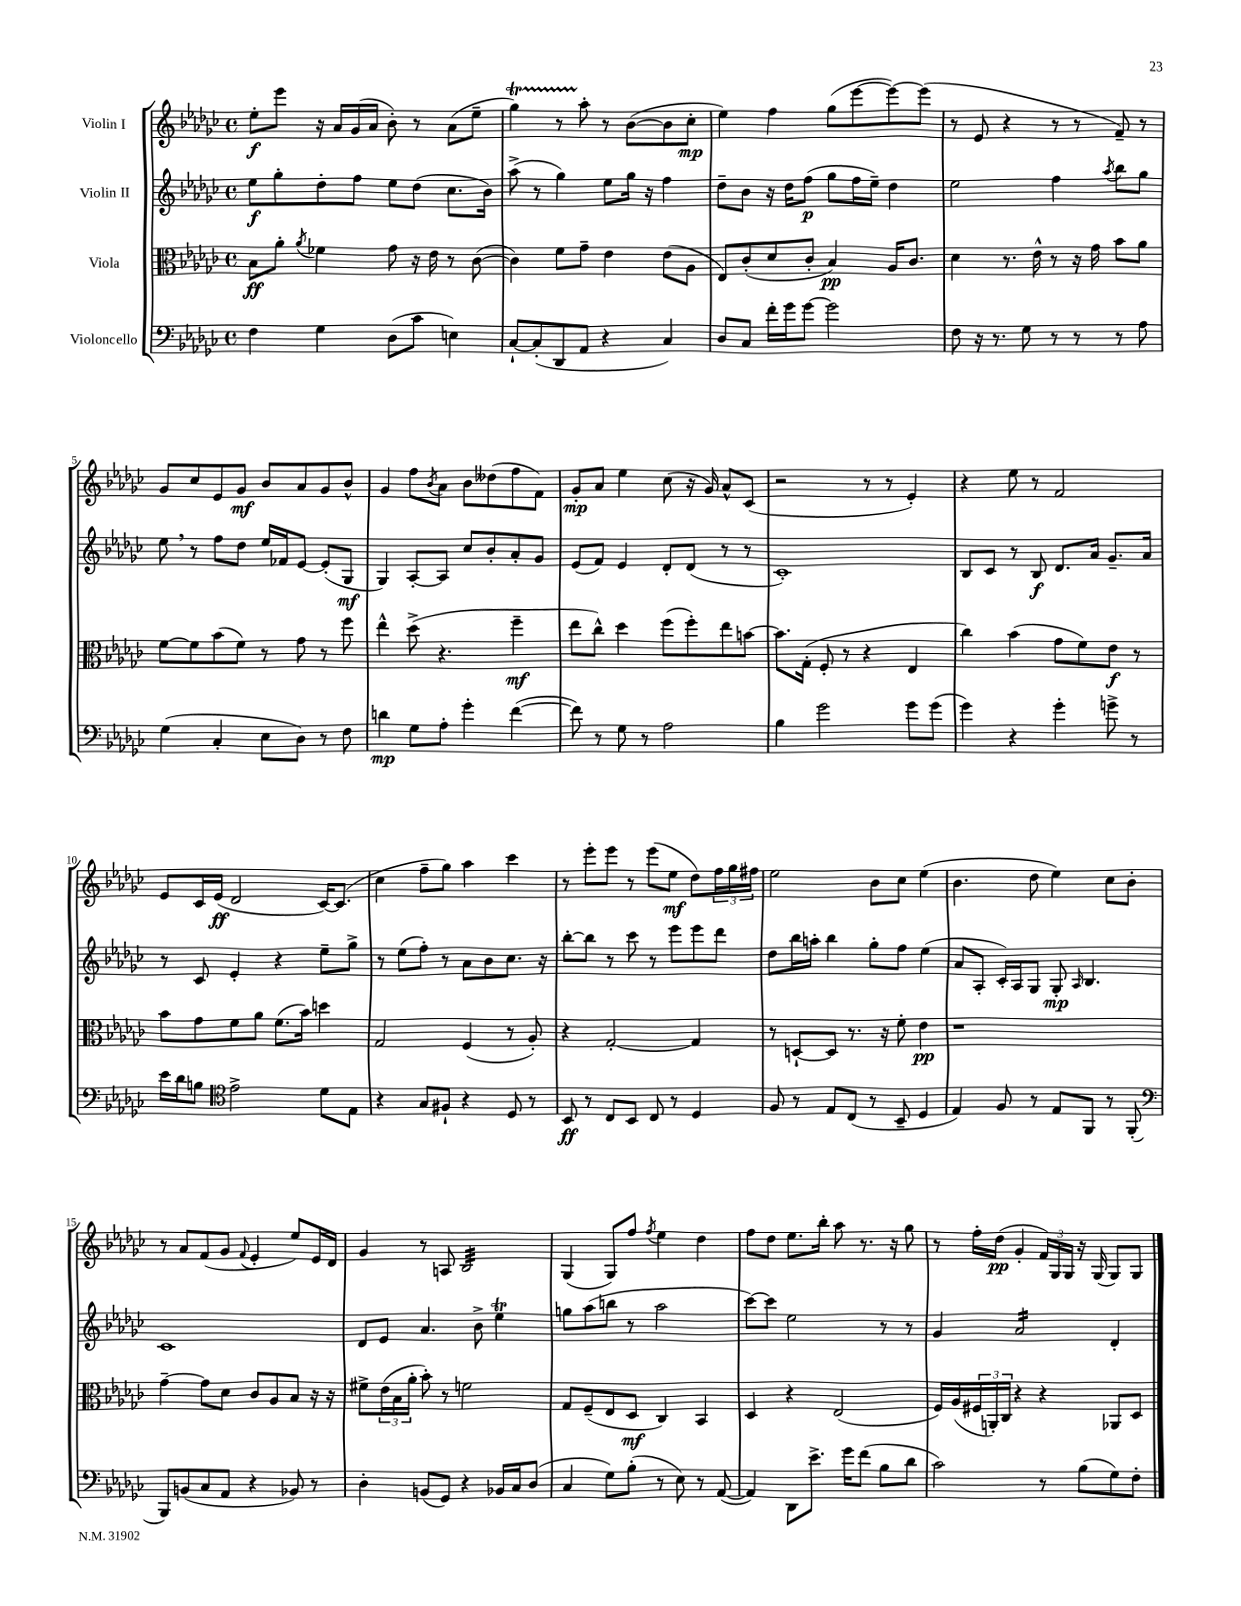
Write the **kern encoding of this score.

**kern	**dynam	**kern	**dynam	**kern	**dynam	**kern	**dynam
*part4	*part4	*part3	*part3	*part2	*part2	*part1	*part1
*staff4	*staff4	*staff3	*staff3	*staff2	*staff2	*staff1	*staff1
*I"Violoncello	*	*I"Viola	*	*I"Violin II	*	*I"Violin I	*
*clefF4	*	*clefC3	*	*clefG2	*	*clefG2	*
*k[b-e-a-d-g-c-]	*	*k[b-e-a-d-g-c-]	*	*k[b-e-a-d-g-c-]	*	*k[b-e-a-d-g-c-]	*
*M4/4	*	*M4/4	*	*M4/4	*	*M4/4	*
*met(c)	*	*met(c)	*	*met(c)	*	*met(c)	*
=1	=1	=1	=1	=1	=1	=1	=1
4F\	.	8B-\L	ff	8ee-\L	f	8ee-'\L	f
.	.	8a-'\J	.	8gg-'\	.	8eee-\J	.
.	.	8qa-/	.	.	.	.	.
4G-\	.	4f-X\	.	8dd-'\	.	16r	.
.	.	.	.	.	.	16a-/LL	.
.	.	.	.	8ff\J	.	(16g-/	.
.	.	.	.	.	.	16a-/JJ	.
(8D-\L	.	8g-\	.	8ee-\L	.	8b-'\)	.
8c-\J	.	16r	.	(8dd-\J	.	8r	.
.	.	16e-\	.	.	.	.	.
4En\)	.	8r	.	8.cc-\L	.	(8a-\L	.
.	.	([8c-\	.	.	.	8ee-~\J	.
.	.	.	.	16b-\Jk)	.	.	.
=2	=2	=2	=2	=2	=2	=2	=2
[8C-`/L	.	4c-\])	.	(8aa-^\	.	4gg-T\)	.
(8C-'/]	.	.	.	8r	.	.	.
8DD-/	.	8f\L	.	4gg-\)	.	8r	.
8AA-/J	.	8g-~\J	.	.	.	8aa-'\	.
4r	.	4e-\	.	8ee-\L	.	8r	.
.	.	.	.	16gg-\Jk	.	([8b-\L	.
.	.	.	.	16r	.	.	.
4C-/)	.	(8e-\L	.	4ff\	.	8b-\]	.
.	.	8A-\J	.	.	.	8cc-'\J	mp
=3	=3	=3	=3	=3	=3	=3	=3
8D-/L	.	8E-/L)	.	8dd-~\L	.	4ee-\)	.
8C-/J	.	(8c-'/	.	8b-\J	.	.	.
16f'\LL	.	8d-/	.	16r	.	4ff\	.
16g-\J	.	.	.	16dd-\KL	.	.	.
[8g-\J	.	8c-'/J	.	(8ff\J	p	.	.
2g-\]	.	4B-/)	pp	8gg-\L	.	(8gg-\L	.
.	.	.	.	16ff\L	.	[8eee-\	.
.	.	.	.	16ee-~\JJ)	.	.	.
.	.	16A-/KL	.	4dd-\	.	8eee-\_)	.
.	.	8.c-/J	.	.	.	.	.
.	.	.	.	.	.	(8eee-\J]	.
=4	=4	=4	=4	=4	=4	=4	=4
8F\	.	4d-\	.	2ee-\	.	8r	.
16r	.	.	.	.	.	8e-/	.
8.r	.	.	.	.	.	.	.
.	.	8.r	.	.	.	4r	.
8G-\	.	.	.	.	.	.	.
.	.	16e-^^\	.	.	.	.	.
8r	.	8r	.	4ff\	.	8r	.
8r	.	16r	.	.	.	8r	.
.	.	16g-\	.	.	.	.	.
.	.	.	.	8qaa-/	.	.	.
8r	.	8b-\L	.	8bb-\L	.	8f~/)	.
8A-\	.	8a-\J	.	8gg-\J	.	8r	.
!!LO:LB:g=z
=5	=5	=5	=5	=5	=5	=5	=5
(4G-\	.	[8f\L	.	8ee-,\	.	8g-/L	.
.	.	8f\]	.	8r	.	8cc-/	.
4C-'/	.	(8b-\	.	8ff\L	.	8e-/	.
.	.	8f\J)	.	8dd-\J	.	8g-/J	mf
8E-\L	.	8r	.	16ee-/LL	.	8b-/L	.
.	.	.	.	16f-X/J	.	.	.
8D-\J)	.	8g-\	.	[8e-/J	.	8a-/	.
8r	.	8r	.	(8e-'/L]	.	8g-/	.
8F\	.	8ff\	.	8G-/J	mf	8b-^^/J	.
=6	=6	=6	=6	=6	=6	=6	=6
4dn\	mp	4ee-^^\	.	4G-/)	.	4g-/	.
8G-\L	.	(8dd-^\	.	[8A-'/L	.	8ff\L	.
.	.	.	.	.	.	8qb-/	.
8A-'\J	.	4.r	.	8A-/J]	.	8a-\J	.
4g-'\	.	.	.	8cc-/L	.	8b-\L	.
.	.	.	.	8b-'/	.	(8dd--X\	.
([4f\	.	4ff~\	mf	8a-'/	.	8ff\	.
.	.	.	.	8g-/J	.	8f\J)	.
=7	=7	=7	=7	=7	=7	=7	=7
8f\])	.	8ee-\L	.	(8e-/L	.	8g-'/L	mp
8r	.	8cc-^^\J)	.	8f/J)	.	8a-/J	.
8G-\	.	4dd-\	.	4e-/	.	4ee-\	.
8r	.	.	.	.	.	.	.
2A-\	.	(8ff\L	.	8d-'/L	.	(8cc-\	.
.	.	8ff'\)	.	(8d-/J	.	16r	.
.	.	.	.	.	.	16g-/)	.
.	.	8ee-\	.	8r	.	8a-^^/L	.
.	.	[8bn\J	.	8r	.	(8c-/J	.
=8	=8	=8	=8	=8	=8	=8	=8
4B-\	.	8.b\L]	.	1c-')	.	2r	.
.	.	(16G-'\Jk	.	.	.	.	.
2g-\	.	8F'/	.	.	.	.	.
.	.	8r	.	.	.	.	.
.	.	4r	.	.	.	8r	.
.	.	.	.	.	.	8r	.
8g-\L	.	4E-/	.	.	.	4e-'/)	.
(8g-\J	.	.	.	.	.	.	.
=9	=9	=9	=9	=9	=9	=9	=9
4g-\)	.	4cc-\)	.	8B-/L	.	4r	.
.	.	.	.	8c-/J	.	.	.
4r	.	(4b-\	.	8r	.	8ee-\	.
.	.	.	.	8B-/	f	8r	.
4g-'\	.	8g-\L	.	8.d-/L	.	2f/	.
.	.	8f\)	.	.	.	.	.
.	.	.	.	16a-/Jk	.	.	.
8gn^\	.	8e-\J	f	8.g-~/L	.	.	.
8r	.	8r	.	.	.	.	.
.	.	.	.	16a-/Jk	.	.	.
!!LO:LB:g=z
=10	=10	=10	=10	=10	=10	=10	=10
16e-\LL	.	8b-\L	.	8r	.	8e-/L	.
16d-\J	.	.	.	.	.	.	.
8Bn\J	.	8g-\	.	8c-/	.	16c-/L	.
.	.	.	.	.	.	(16e-/JJ	ff
*clefC4	*	*	*	*	*	*	*
2e-^\	.	8f\	.	4e-'/	.	2d-/	.
.	.	8a-\J	.	.	.	.	.
.	.	(8.f\L	.	4r	.	.	.
.	.	16b-\Jk)	.	.	.	.	.
8d-\L	.	4ddn\	.	8ee-~\L	.	[16c-/KL)	.
.	.	.	.	.	.	(8.c-/J]	.
8E-\J	.	.	.	8gg-^\J	.	.	.
=11	=11	=11	=11	=11	=11	=11	=11
4r	.	2G-/	.	8r	.	4cc-\	.
.	.	.	.	(8ee-\L	.	.	.
8G-/L	.	.	.	8ff'\J)	.	8ff~\L	.
8F#X`/J	.	.	.	8r	.	8gg-\J)	.
4r	.	(4F/	.	8a-\L	.	4aa-\	.
.	.	.	.	8b-\	.	.	.
8D-/	.	8r	.	8.cc-\J	.	4ccc-\	.
8r	.	8A-'/)	.	.	.	.	.
.	.	.	.	16r	.	.	.
=12	=12	=12	=12	=12	=12	=12	=12
8BB-/	ff	4r	.	[8bb-'\L	.	8r	.
8r	.	.	.	8bb-\J]	.	8eee-'\L	.
8C-/L	.	[2G-'/	.	8r	.	8eee-\J	.
8BB-/J	.	.	.	8ccc-\	.	8r	.
8C-/	.	.	.	8r	.	(8eee-\L	.
8r	.	.	.	8eee-\L	.	8ee-\J	mf
4D-/	.	4G-/]	.	8eee-\	.	8dd-\L)	.
.	.	.	.	8ddd-\J	.	24ff\L	.
.	.	.	.	.	.	24gg-\	.
.	.	.	.	.	.	24ff#X\JJ	.
=13	=13	=13	=13	=13	=13	=13	=13
8F/	.	8r	.	8dd-\L	.	2ee-\	.
8r	.	[8Dn`/L	.	16bb-\L	.	.	.
.	.	.	.	16aan'\JJ	.	.	.
8E-/L	.	8D/J]	.	4bb-\	.	.	.
(8C-/J	.	8.r	.	.	.	.	.
8r	.	.	.	8gg-'\L	.	8b-\L	.
.	.	16r	.	.	.	.	.
8BB-~/	.	8f'\	.	8ff\J	.	8cc-\J	.
4D-/	.	4e-\	pp	(4ee-\	.	(4ee-\	.
=14	=14	=14	=14	=14	=14	=14	=14
4E-/)	.	1r	.	8a-/L	.	4.b-\	.
.	.	.	.	8A-'/J	.	.	.
8F/	.	.	.	16c-'/LL)	.	.	.
.	.	.	.	16A-/J	.	.	.
8r	.	.	.	8G-/J	.	8dd-\	.
8E-/L	.	.	.	8G-'/	mp	4ee-\)	.
.	.	.	.	16qqA-/	.	.	.
8FF/J	.	.	.	4.B-/	.	.	.
8r	.	.	.	.	.	8cc-\L	.
(8FF'/	.	.	.	.	.	8b-'\J	.
!!LO:LB:g=z
=15	=15	=15	=15	=15	=15	=15	=15
*clefF4	*	*	*	*	*	*	*
8BBB-/L)	.	[4g-~\	.	1c-	.	8r	.
(8BBn/	.	.	.	.	.	8a-/L	.
8C-/	.	8g-\L]	.	.	.	(8f/	.
8AA-/J	.	8d-\J	.	.	.	8g-/J	.
.	.	.	.	.	.	8qqf/	.
4r	.	8c-/L	.	.	.	4e-'/	.
.	.	8A-/	.	.	.	.	.
8BB-X/)	.	8B-/J	.	.	.	8ee-/L)	.
8r	.	16r	.	.	.	16e-/L	.
.	.	16r	.	.	.	16d-/JJ	.
=16	=16	=16	=16	=16	=16	=16	=16
4D-'\	.	8f#X^\L	.	8d-/L	.	4g-/	.
.	.	(24e-\L	.	8e-/J	.	.	.
.	.	24B-\	.	.	.	.	.
.	.	24a-'\JJ	.	.	.	.	.
(8BBn/L	.	8b-'\)	.	4.a-/	.	8r	.
8GG-/J)	.	8r	.	.	.	8An/	.
*	*	*	*	*	*	*tremolo	*
4r	.	2fn\	.	.	.	32B-/LLL	.
.	.	.	.	.	.	32B-/	.
.	.	.	.	.	.	32B-/	.
.	.	.	.	.	.	32B-/	.
.	.	.	.	8b-^\	.	32B-/	.
.	.	.	.	.	.	32B-/	.
.	.	.	.	.	.	32B-/	.
.	.	.	.	.	.	32B-/	.
16BB-X/LL	.	.	.	4ee-T\	.	32B-/	.
.	.	.	.	.	.	32B-/	.
16C-/J	.	.	.	.	.	32B-/	.
.	.	.	.	.	.	32B-/	.
(8D-/J	.	.	.	.	.	32B-/	.
.	.	.	.	.	.	32B-/	.
.	.	.	.	.	.	32B-/	.
.	.	.	.	.	.	32B-/JJJ	.
*	*	*	*	*	*	*Xtremolo	*
=17	=17	=17	=17	=17	=17	=17	=17
4C-/	.	8G-/L	.	8ggn\L	.	(4G-/	.
.	.	(8F~/	.	(8aa-\	.	.	.
8G-\L)	.	8E-/	.	8bbn\J	.	8G-/L)	.
(8B-'\J	.	8D-/J	mf	8r	.	8ff/J	.
.	.	.	.	.	.	8qff/	.
8r	.	4C-/)	.	2aa-\	.	4ee-\	.
8E-\)	.	.	.	.	.	.	.
8r	.	4BB-/	.	.	.	4dd-\	.
([8AA-/	.	.	.	.	.	.	.
=18	=18	=18	=18	=18	=18	=18	=18
4AA-/])	.	4D-/	.	[8ccc-\L)	.	8ff\L	.
.	.	.	.	8ccc-\J]	.	8dd-\J	.
8DD-\L	.	4r	.	2ee-\	.	8.ee-\L	.
8.e-^\J	.	.	.	.	.	.	.
.	.	.	.	.	.	16bb-'\Jk	.
.	.	(2E-/	.	.	.	8aa-\	.
16g-\KL	.	.	.	.	.	.	.
(8f\J	.	.	.	.	.	8.r	.
8B-\L	.	.	.	8r	.	.	.
.	.	.	.	.	.	16r	.
8d-\J	.	.	.	8r	.	8gg-\	.
=19	=19	=19	=19	=19	=19	=19	=19
2c-\)	.	16F/LL)	.	4g-/	.	8r	.
.	.	(16A-/	.	.	.	.	.
.	.	24F#X/	.	.	.	16ff'\LL	.
.	.	24AAn'/)	.	.	.	.	.
.	.	.	.	.	.	(16dd-\JJ	pp
.	.	24C-/JJ	.	.	.	.	.
*	*	*	*	*tremolo	*	*	*
.	.	4r	.	16a-/LL	.	4g-'/	.
.	.	.	.	16a-/	.	.	.
.	.	.	.	16a-/	.	.	.
.	.	.	.	16a-/	.	.	.
8r	.	4r	.	16a-/	.	24f/LL)	.
.	.	.	.	.	.	24G-/	.
.	.	.	.	16a-/	.	.	.
.	.	.	.	.	.	24G-/JJ	.
(8B-\L	.	.	.	16a-/	.	16r	.
.	.	.	.	16a-/JJ	.	(16G-/	.
*	*	*	*	*Xtremolo	*	*	*
8G-\)	.	8AA-X/L	.	4d-'/	.	8G-/L)	.
8F'\J	.	8D-/J	.	.	.	8G-/J	.
==	==	==	==	==	==	==	==
*-	*-	*-	*-	*-	*-	*-	*-
